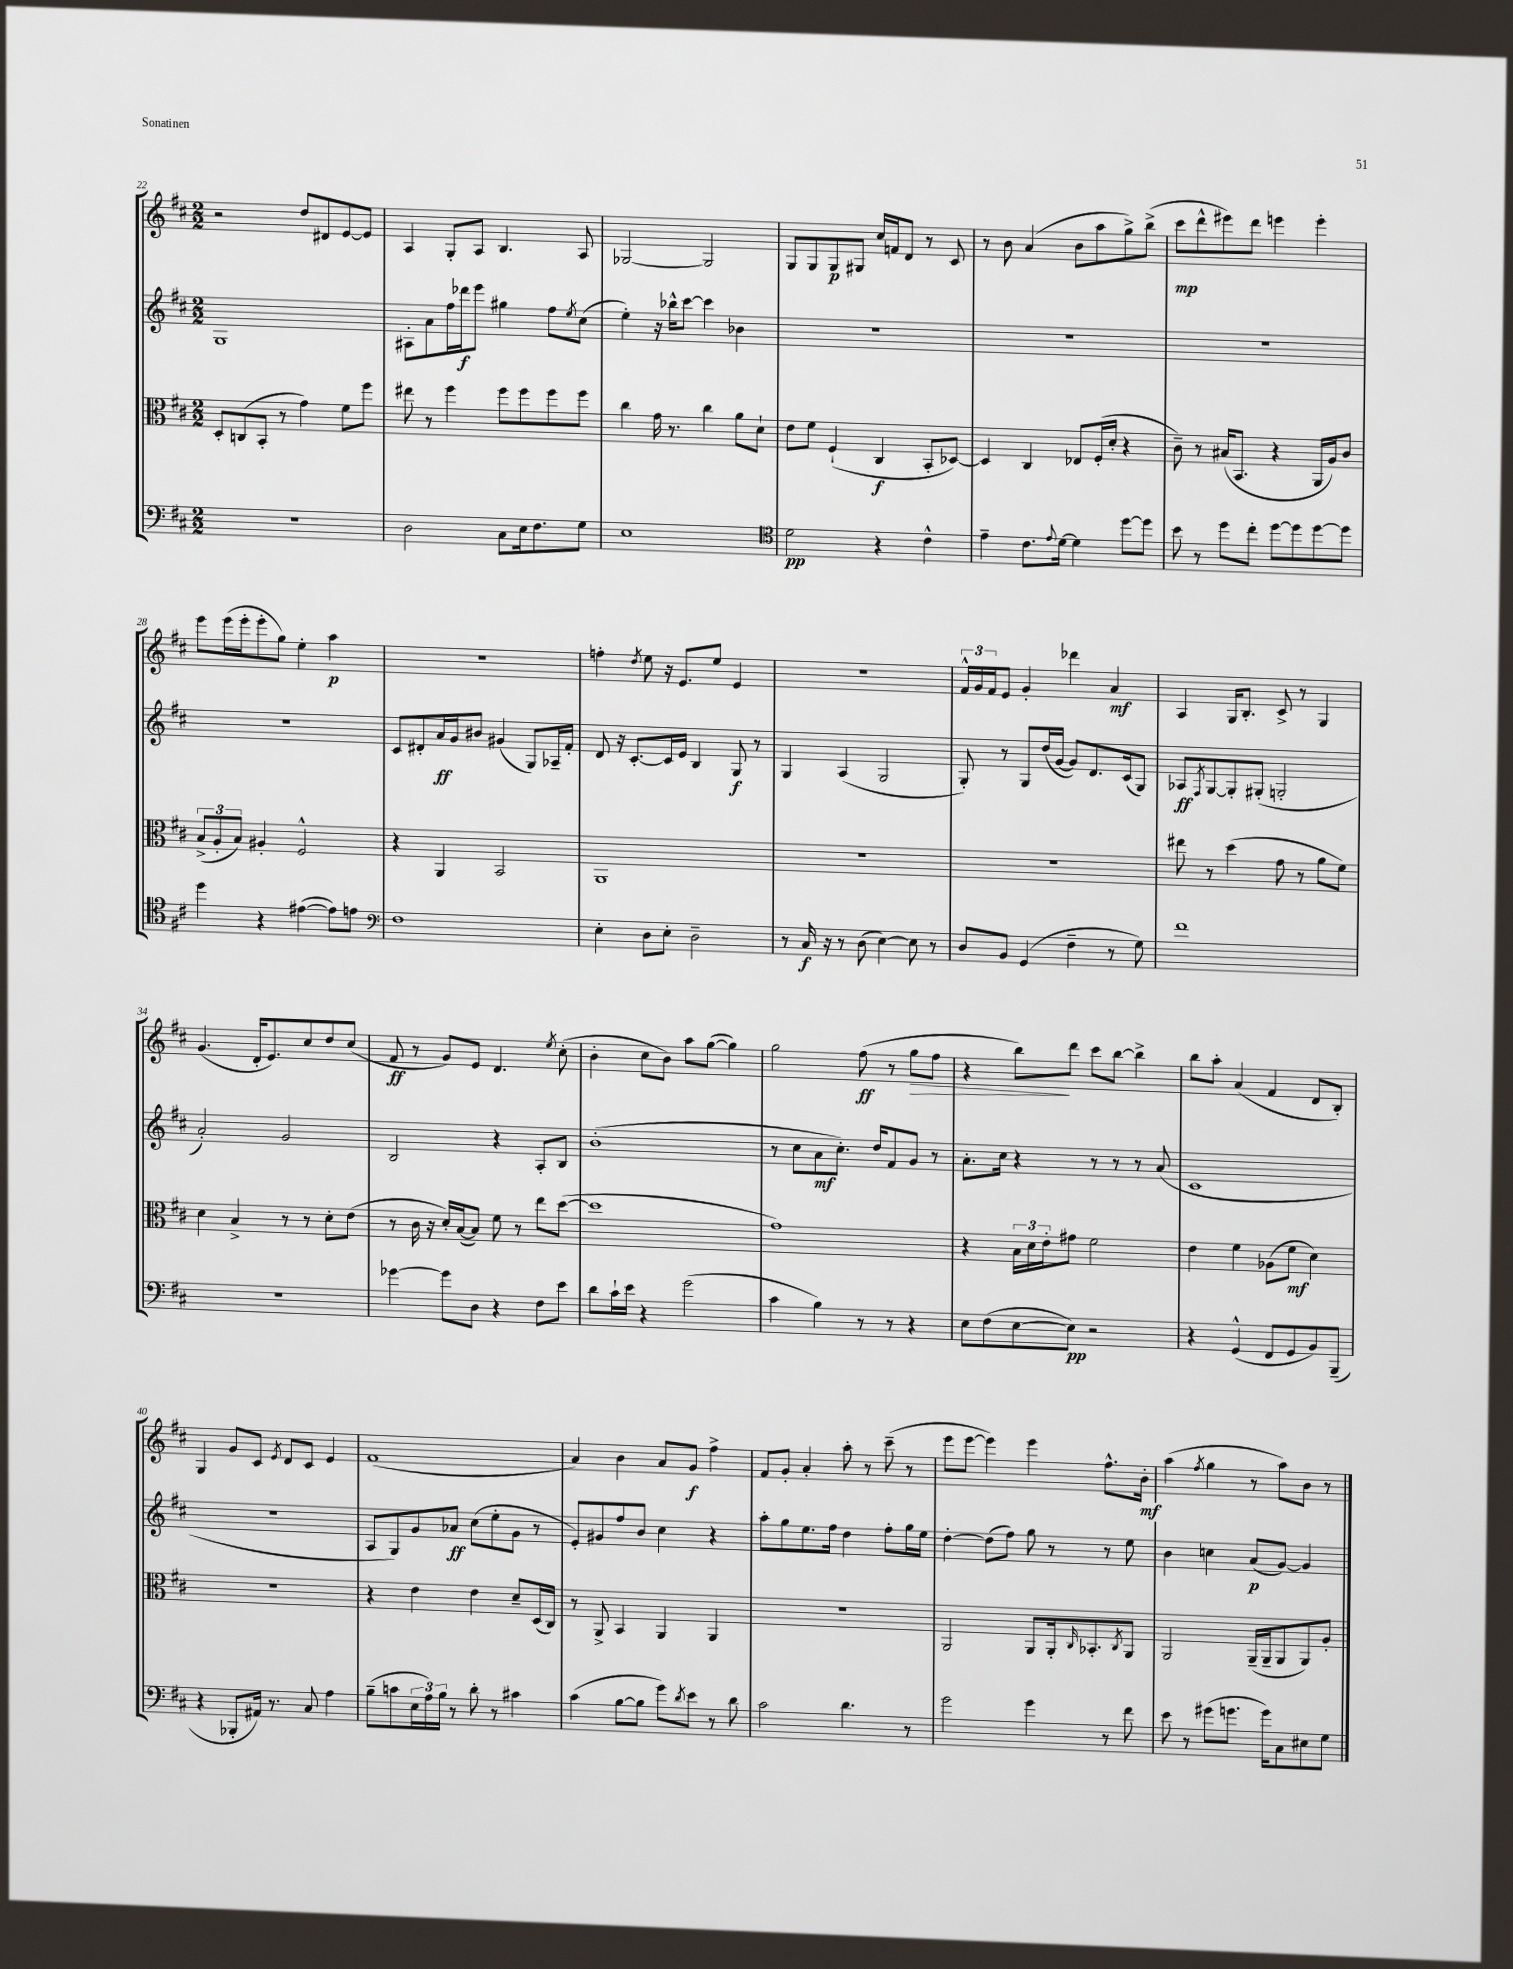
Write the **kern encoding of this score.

**kern	**kern	**kern	**kern
*staff4	*staff3	*staff2	*staff1
*clefF4	*clefC3	*clefG2	*clefG2
*k[f#c#]	*k[f#c#]	*k[f#c#]	*k[f#c#]
*M2/2	*M2/2	*M2/2	*M2/2
1r	8D'	1G	2r
.	(8C	.	.
.	8BB'	.	.
.	8r	.	.
.	4g)	.	8dd
.	.	.	8d#
.	8f#	.	[8e
.	8ff#	.	8e]
=	=	=	=
2D	8ee#	8A#'	4A
.	8r	8a	.
.	4ff#	16ff#	8G'
.	.	16ddd-	.
.	.	8eee	8A
8C#	8ff#	4gg#	4.B
16E	8ff#	.	.
8.F#	.	.	.
.	8ff#	8ff#	.
.	.	8qee	.
8G	8ff#	(8cc#	8A
=	=	=	=
1E	4cc#	4ee')	[2G-
.	16g	16r	.
.	8.r	16bb-^^	.
.	.	[8ccc#	.
.	4cc#	4ccc#]	2G-]
.	8a	4b-	.
.	8d`	.	.
=	=	=	=
*clefC4	*	*	*
2d	8e	1r	8G
.	8f#	.	8G
.	(4F#`	.	8G
.	.	.	8G#
4r	4C#	.	16cc#
.	.	.	16f
.	.	.	8d
4c#^^	8BB'	.	8r
.	[8D-)	.	8c#
=	=	=	=
4e~	4D-]	1r	8r
.	.	.	8b
8.c#	4C#	.	(4a
8qqe	.	.	.
[16d	.	.	.
4d]	8E-	.	8b
.	(16F#'	.	8aa
.	16d'	.	.
[8dd	4r	.	8gg^)
8dd]	.	.	(8bb^
=	=	=	=
8b	8c#~)	1r	8ccc#
8r	8r	.	8ddd^^
8dd	(16B#	.	8eee#)
.	8.BB	.	.
8cc#'	.	.	8ddd
[8dd	4r	.	4eee
8dd]	.	.	.
[8dd	16AA	.	4eee'
.	16A)	.	.
8dd]	8c#	.	.
=	=	=	=
4dd	(12B^	1r	8eee
.	12A'	.	.
.	.	.	(16eee
.	12B)	.	.
.	.	.	16eee'
4r	4A#'	.	8eee'
.	.	.	8gg)
([4e#	2F#^^	.	4ee'
8e#])	.	.	4aa
8e	.	.	.
=	=	=	=
*clefF4	*	*	*
1F#	4r	8c#	1r
.	.	8d#'	.
.	4AA	16a	.
.	.	16g	.
.	.	8b#	.
.	2BB	(4g#	.
.	.	8G)	.
.	.	16A-~	.
.	.	16f#'	.
=	=	=	=
4E'	1AA	8d	4ff'
.	.	16r	.
.	.	[8.c#'	.
.	.	.	8qdd
8D	.	.	8ee
8E'	.	16c#]	16r
.	.	16e	8.e
2D~	.	4B	.
.	.	.	8ee
.	.	8G	4e
.	.	8r	.
=	=	=	=
8r	1r	4G	1r
16C#	.	.	.
16r	.	.	.
8r	.	(4A	.
(8D	.	.	.
[4E)	.	2G	.
8E]	.	.	.
8r	.	.	.
=	=	=	=
8D	1r	8G')	24f#^^
.	.	.	24g
.	.	.	24f#
8BB	.	8r	8e
(4GG	.	8G	4g'
.	.	(16dd	.
.	.	[16g	.
4F#~	.	8g])	4ddd-
.	.	8.d	.
8r	.	.	4a
.	.	(16c#	.
8G)	.	8G)	.
=	=	=	=
1f#	8ee#	8A-	4A
.	.	8qF#	.
.	8r	[8G	.
.	(4dd	8G']	16G
.	.	.	8.B'
.	.	(8G#'	.
.	8g	2G'	8c#^
.	8r	.	8r
.	8a	.	4G
.	8f#)	.	.
=	=	=	=
1r	4d	2a')	(4.g
.	4B^	.	.
.	.	.	16d'
.	.	.	8.e)
.	8r	2g	.
.	8r	.	8cc#
.	8d'	.	8dd
.	(8e	.	(8cc#
=	=	=	=
[4g-	8r	2B	8f#
.	16c#	.	8r
.	16r	.	.
8g-]	16d')	.	8g)
.	([16B	.	.
8D	8B])	.	8e
4r	8f#	4r	4.d
.	8r	.	.
8F#	8ee	8A'	.
.	.	.	8qee
8e	([8dd	8B	(8cc#'
=	=	=	=
8d	1dd]	(1b'	4b'
16c#`	.	.	.
16e	.	.	.
4r	.	.	8cc#
.	.	.	8b)
(2g	.	.	8aa
.	.	.	([8gg
.	.	.	4gg])
=	=	=	=
4c#	1g)	8r	2gg
.	.	8cc#	.
4B)	.	8a	.
.	.	8.cc#')	.
8r	.	.	(8ff#
.	.	16dd	.
8r	.	8f#	8r
4r	.	8g	8gg
.	.	8r	8ff#
=	=	=	=
8E	4r	8.a'	4r
(8F#	.	.	.
.	.	16cc#	.
[8E	24B	4r	8bb)
.	24d	.	.
.	24e'	.	.
8E])	8g#	.	8ddd
2r	2f#	8r	8ccc#
.	.	8r	[8bb
.	.	8r	4bb^]
.	.	(8a	.
=	=	=	=
4r	4e	1c#	8bb
.	.	.	8aa'
(4GG^^	4f#	.	(4a
8FF#	(8A-	.	4f#
8GG	8f#	.	.
8BB)	4d)	.	8d
(8BBB~	.	.	8B')
=	=	=	=
4r	1r	1r	4G
8BBB-'	.	.	8g
16AA#)	.	.	8c#
8.r	.	.	.
.	.	.	8qe
.	.	.	8d
8C#	.	.	8c#
4A	.	.	4e
=	=	=	=
(8B~	4r	8A	(1f#
8c	.	8G)	.
24E	4e	8g	.
24A)	.	.	.
24B	.	.	.
8r	.	8a-	.
8d'	4e	(8cc#	.
8r	.	8ee'	.
4c#	8d~	8g	.
.	(16D	8r	.
.	16C#)	.	.
=	=	=	=
(4c#	8r	8e')	4a)
.	8AA^	8g#	.
[8B	4BB	8ff#	4b
8B]	.	8b	.
8g)	4AA	4cc#	8a
8qd	.	.	.
8e	.	.	8g
8r	4AA	4r	4ff#^
8d	.	.	.
=	=	=	=
2c#	1r	8aa'	8f#
.	.	8gg	8g'
.	.	8.ee	4a'
.	.	16ff#	.
4.d	.	4dd	8aa'
.	.	.	8r
.	.	8ff#'	(8ccc#~
8r	.	16gg	8r
.	.	16ee	.
=	=	=	=
2g	2AA	[4dd'	8eee
.	.	.	[8eee
.	.	(8dd]	4eee])
.	.	8ff#)	.
4g	8AA	8gg	4eee
.	16AA'	8r	.
.	16qqC#	.	.
.	8.BB-'	.	.
8r	.	8r	8.ff#^^
.	8qC#	.	.
8f#	8AA	8ee	.
.	.	.	16b'
=	=	=	=
8e	2AA	4b	(4aa
8r	.	.	.
.	.	.	8qff#
(8g#	.	4cc	4gg
8.g	.	.	.
.	(16AA~	(8a	8r
16g)	16AA~	.	.
8C#	8AA	[8g)	8aa)
8E#	8AA)	4g]	8b
8G	8A'	.	8r
==	==	==	==
*-	*-	*-	*-
